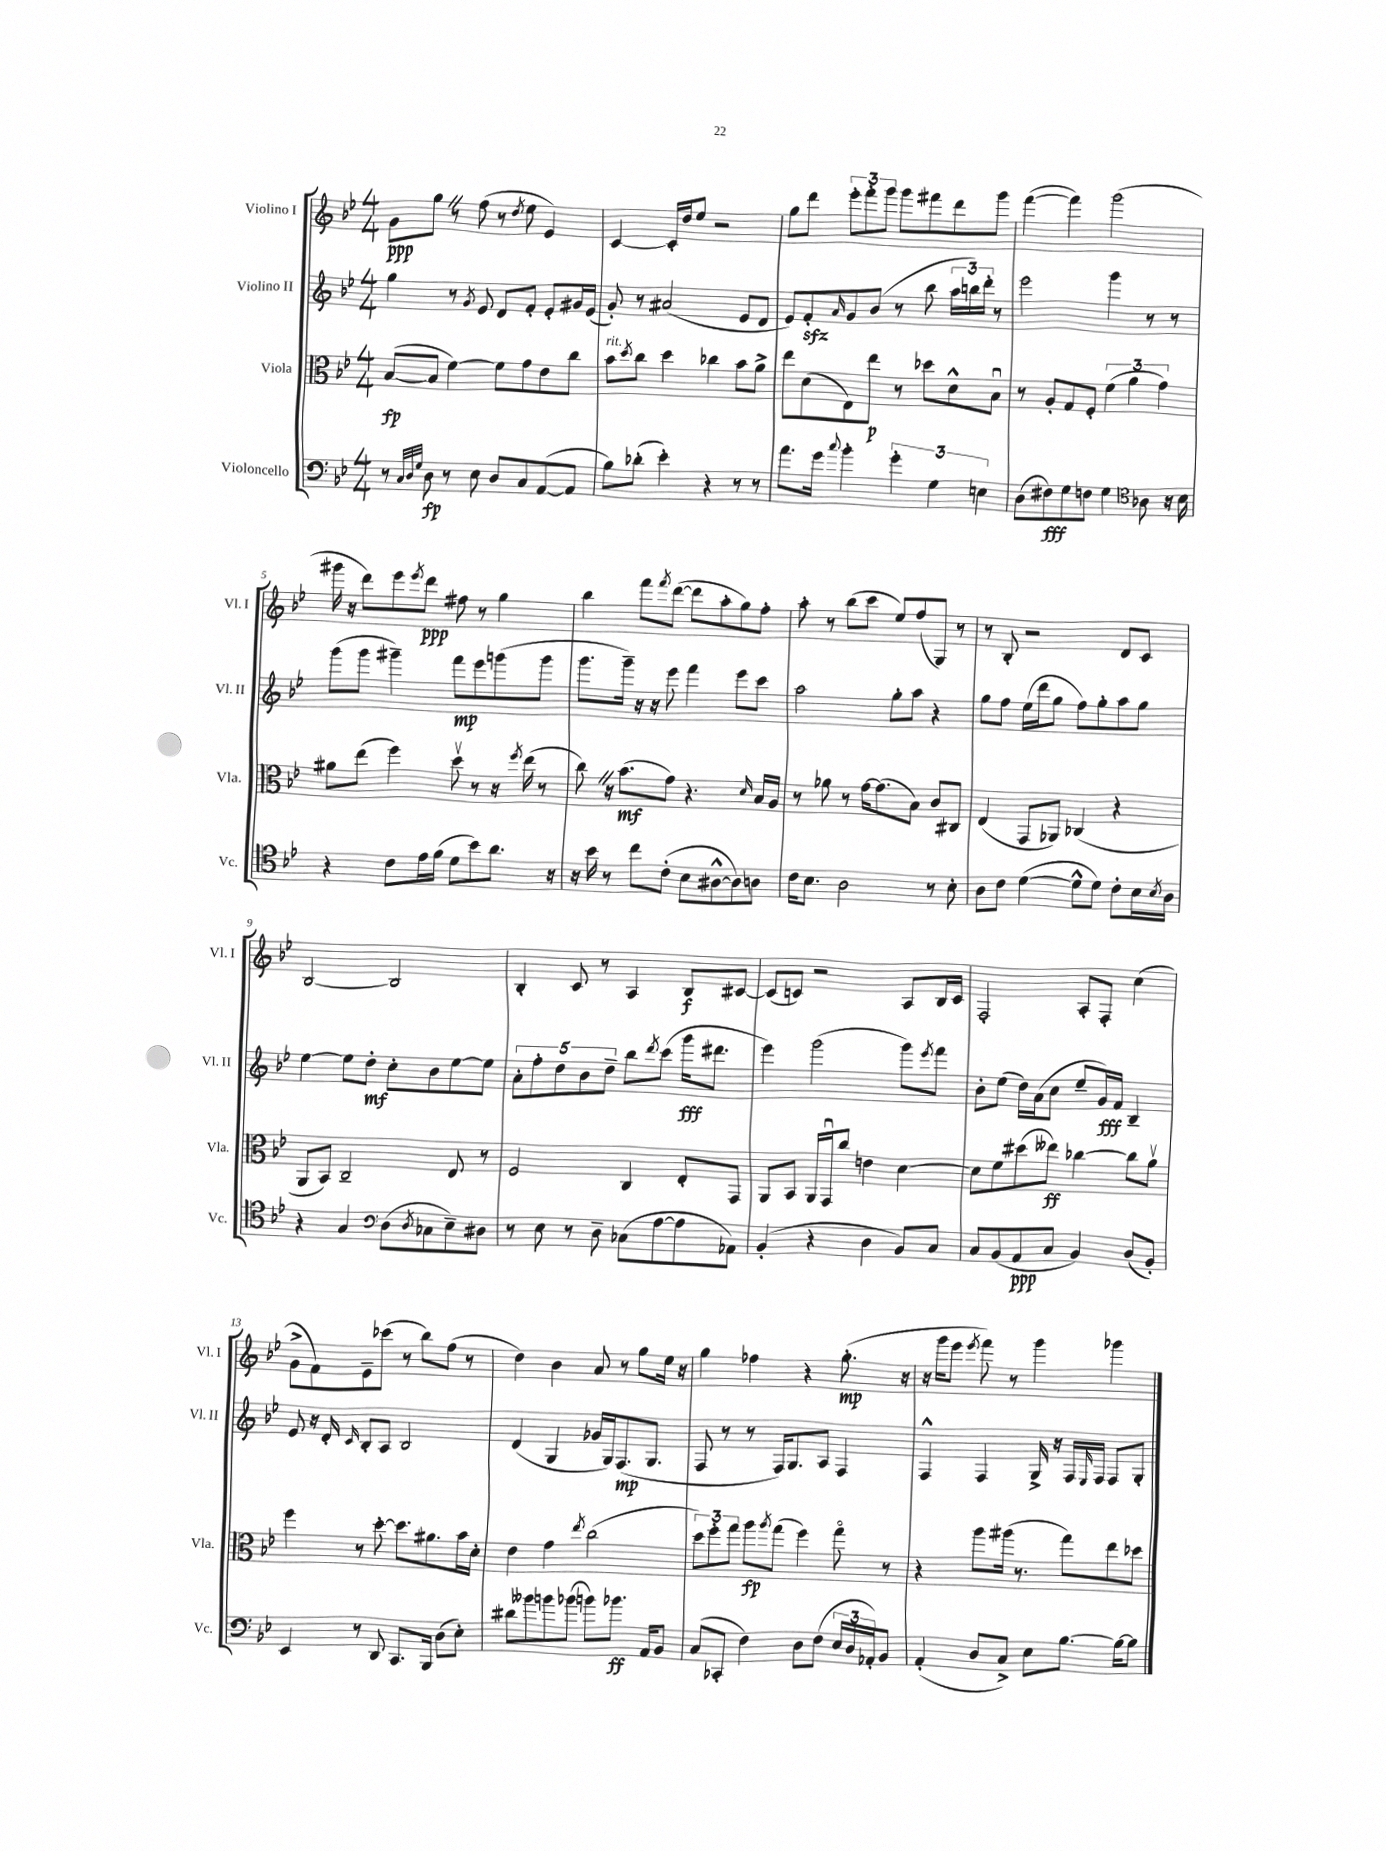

**kern	**kern	**kern	**kern
*staff4	*staff3	*staff2	*staff1
*clefF4	*clefC3	*clefG2	*clefG2
*k[b-e-]	*k[b-e-]	*k[b-e-]	*k[b-e-]
*M4/4	*M4/4	*M4/4	*M4/4
8r	([8B-/L	4gg\	8g\L
32qqC/LLL	.	.	.
32qqD/	.	.	.
32qqG/JJJ	.	.	.
8D\	8B-/]J	.	8gg\J
8r	[4f\)	8r	8r
.	.	8qg/	.
8E-\	.	8e-/	(8ff\
8D/L	8f\]L	8d/L	8r
.	.	.	8qdd/
8C/	8g\	8f'/J	8ee-\
([8AA/	8e-\	8e-'/L	4e-/)
8AA/]J	8cc\J	16g#/L	.
.	.	(16e-/JJ	.
=	=	=	=
8B-\L)	8b-\L	8g'/)	[4c/
.	8qdd/	.	.
(8d-'\J	8cc\J	8r	.
4e-'\)	4dd\	(2a#/	16c'/]LL
.	.	.	16dd/J
.	.	.	8ee-/J
4r	4cc-\	.	2r
8r	8b-\L	8e-/L	.
8r	8a^\J	8d/J	.
=	=	=	=
8.a\L	8ee-\L	8e-/L)	8gg\L
.	(8d\	8f'/	8ddd\J
16g\Jk	.	.	.
8qqcc/	.	16qqa/	.
4b-'\	8E-\)	8g/	12eee-'\L
.	.	.	12fff'\
.	8ee-\J	(8b-/J	.
.	.	.	12ggg\J
6g'\	8r	8r	8ggg\L
.	8dd-\L	8bb-\	8fff#\
6G\	.	.	.
.	8d^^\	24aa\LL	8ddd\
.	.	24bb\)	.
6E\	.	24ddd'\JJ	.
.	8B-u\J	8r	8ggg\J
=	=	=	=
(8D\L	8r	2eee-\	([4fff\
8F#\)	8A'/L	.	.
8G\	8G/	.	4fff\])
8F\J	8F'/J	.	.
4G\	(6f\	4ggg\	(2ggg\
.	6a\	.	.
*clefC4	*	*	*
8A-\	.	8r	.
.	6g\)	.	.
16r	.	8r	.
16B-\	.	.	.
=	=	=	=
4r	8a#\L	(8ggg\L	16ggg#\
.	.	.	16r
.	(8ee-\J	8ggg\J	8ddd\L)
8c\L	4ff\)	4ggg#~\)	8eee-\
.	.	.	8qeee-/
16e-\L	.	.	8ddd\J
(16f\JJ	.	.	.
8d\L	8ddv\	8fff\L	8ff#\
8b-\)	8r	8eee-\	8r
8.a\J	16r	(8ggg\	4gg\
.	8qff/	.	.
.	(16ee-\	.	.
.	8r	8ggg\J	.
16r	.	.	.
=	=	=	=
16r	8cc\)	8.ggg\L	4bb-\
16b-\	.	.	.
8r	16r	.	.
.	(8.b-\L	16ggg~\Jk)	.
8cc\L	.	16r	8fff\L
.	.	16r	.
.	.	.	8qfff/
(8c'\J	8g\J)	8eee-\	([8ddd\J
8B-\L	4.r	4fff\	8ddd\]L
[8A#^^\	.	.	8aa'\
8A#\])	.	8eee-\L	8gg\)
.	16qqd/	.	.
8A\J	16B-/LL	8ccc\J	8ff'\J
.	16A/JJ	.	.
=	=	=	=
16c\LK	8r	2aa\	8aa'\
8.B-\J	.	.	.
.	8a-\	.	8r
2A\	8r	.	(8bb-\L
.	[16g\LK	.	8ccc\J
.	(8.g\]	.	.
.	.	8gg'\L	8ee-/L)
.	8B-\J)	8aa\J	(8ff/
8r	8c/L	4r	8G/J)
8B-'\	8C#/J	.	8r
=	=	=	=
8A\L	(4E-/	8gg\L	8r
8c\J	.	8ff\J	8B-'/
([4d\	8GG/L	(16ee-\LL	2r
.	.	16ddd\J	.
.	8AA-/J)	8gg\J	.
8d^^\]L	(4C-/	8ff\L)	.
8d\J)	.	8gg'\	.
8c'\L	4r	8aa\	8d/L
16B-\L	.	8gg\J	8c/J
8qB-/	.	.	.
16A\JJ	.	.	.
=	=	=	=
4r	8AA/L	[4ee-\	[2B-/
.	8BB-/J)	.	.
4G/	2C~/	8ee-\]L	.
.	.	8dd'\J	.
*clefF4	*	*	*
(8D\L	.	8cc'\L	2B-/]
8qD/	.	.	.
8C-\	.	8b-\	.
8E-~\)	8E-/	[8ee-\	.
8D#\J	8r	8ee-\]J	.
=	=	=	=
8r	2F/	10a'\L	4B-'/
.	.	10ff'\	.
8E-\	.	.	.
.	.	10dd\	.
8r	.	.	8c/
.	.	10b-\	.
8D~\	.	.	8r
.	.	10dd~\J	.
(8C-\L	4C/	8bb-\L	4A/
.	.	8qddd/	.
[8A\	.	(8ccc\J	.
8A\]	8E-'/L	16ggg\LK	8B-/L
.	.	8.ddd#\J	.
8AA-\J)	8GG/J	.	[8c#/J
=	=	=	=
(4BB-'/	8AA/L	4eee-\)	(8c#/]L
.	8BB-/J	.	8c/J)
4r	16AA/LL	(2ggg\	2r
.	16GGu/J	.	.
.	8cc/J	.	.
4D\	4e\	.	.
8BB-/L)	[4d\	8ggg\L)	8A/L
.	.	8qeee-/	.
8C/J	.	8fff\J	16B-/L
.	.	.	16c/JJ
=	=	=	=
8C/L	8d\]L	8b-'\L	2F'/
(8BB-/	8f\	(8ee-\J	.
8AA/	(8dd#\	16dd\LL)	.
.	.	(16a\J	.
8C/J	8ee--\J)	8cc\J	.
4BB-/)	[4cc-\	8ee-~/L	8A'/L
.	.	16g/L)	8F'/J
.	.	16f/JJ	.
(8D/L	8cc-\]L	4B-~/	(4cc\
8BB-'/J)	8av\J	.	.
=	=	=	=
4EE-/	4ff\	8e-/	8g^\L
.	.	16r	8f\)
.	.	16d'/	.
.	.	16qqc/	.
8r	8r	8B-'/L	8e-~\
8DD/	[8dd'\	8A/J	(8ccc-\J
8.CC/L	8.dd\]L	2B-/	8r
.	.	.	8bb-\L)
16BBB-/Jk	8.a#\	.	.
(8D\L	.	.	(8ff\J
8E-'\J)	16b-\L	.	8r
.	16d'\JJ	.	.
=	=	=	=
8d#\L	4e-\	(4d/	4dd\)
8b--\	.	.	.
8b\	4g\	4G/	4b-\
(8b-\J	.	.	.
.	8qee-/	.	.
8b\L)	(2cc\	16g-/LL	8a/
.	.	16G/J)	.
8.b-\J	.	(8.F/	8r
.	.	.	8gg\L
16AA/LK	.	8.G/J	.
8BB-/J	.	.	16ee-\Jk
.	.	.	16r
=	=	=	=
(8C/L	12dd\L)	8F/	4gg\
.	12ff'\	.	.
8CC-'/J	.	8r	.
.	12gg\J	.	.
4F\)	8aa\L	8r	4ff-\
.	8qaa/	.	.
.	(8gg\J	16F/LK)	.
.	.	8.G/	.
8D\L	4ff\)	.	4r
(8F\J	.	8A/J	.
24E-/LL	8ggo\	4F/	(8.gg'\
24D/	.	.	.
24AA-'/J)	.	.	.
8BB-/J	8r	.	.
.	.	.	16r
=	=	=	=
(4AA'/	4r	4F^^/	16r
.	.	.	16ggg\LK
.	.	.	8eee-\J
.	.	.	8qeee-/
8D/L	8aa\L	4F/	8fff\)
8C^/J)	(16aa#\Jk	.	8r
.	8.r	.	.
8E-\L	.	16G^/	4ggg\
.	.	16r	.
[8.B-\J	8gg\L)	16F/LL	.
.	.	16qqE-/	.
.	.	16F/JJ	.
.	8ee-\	8F/L	4ggg-\
16B-\_LK	.	.	.
8B-\]J	8dd-\J	8G'/J	.
==	==	==	==
*-	*-	*-	*-
